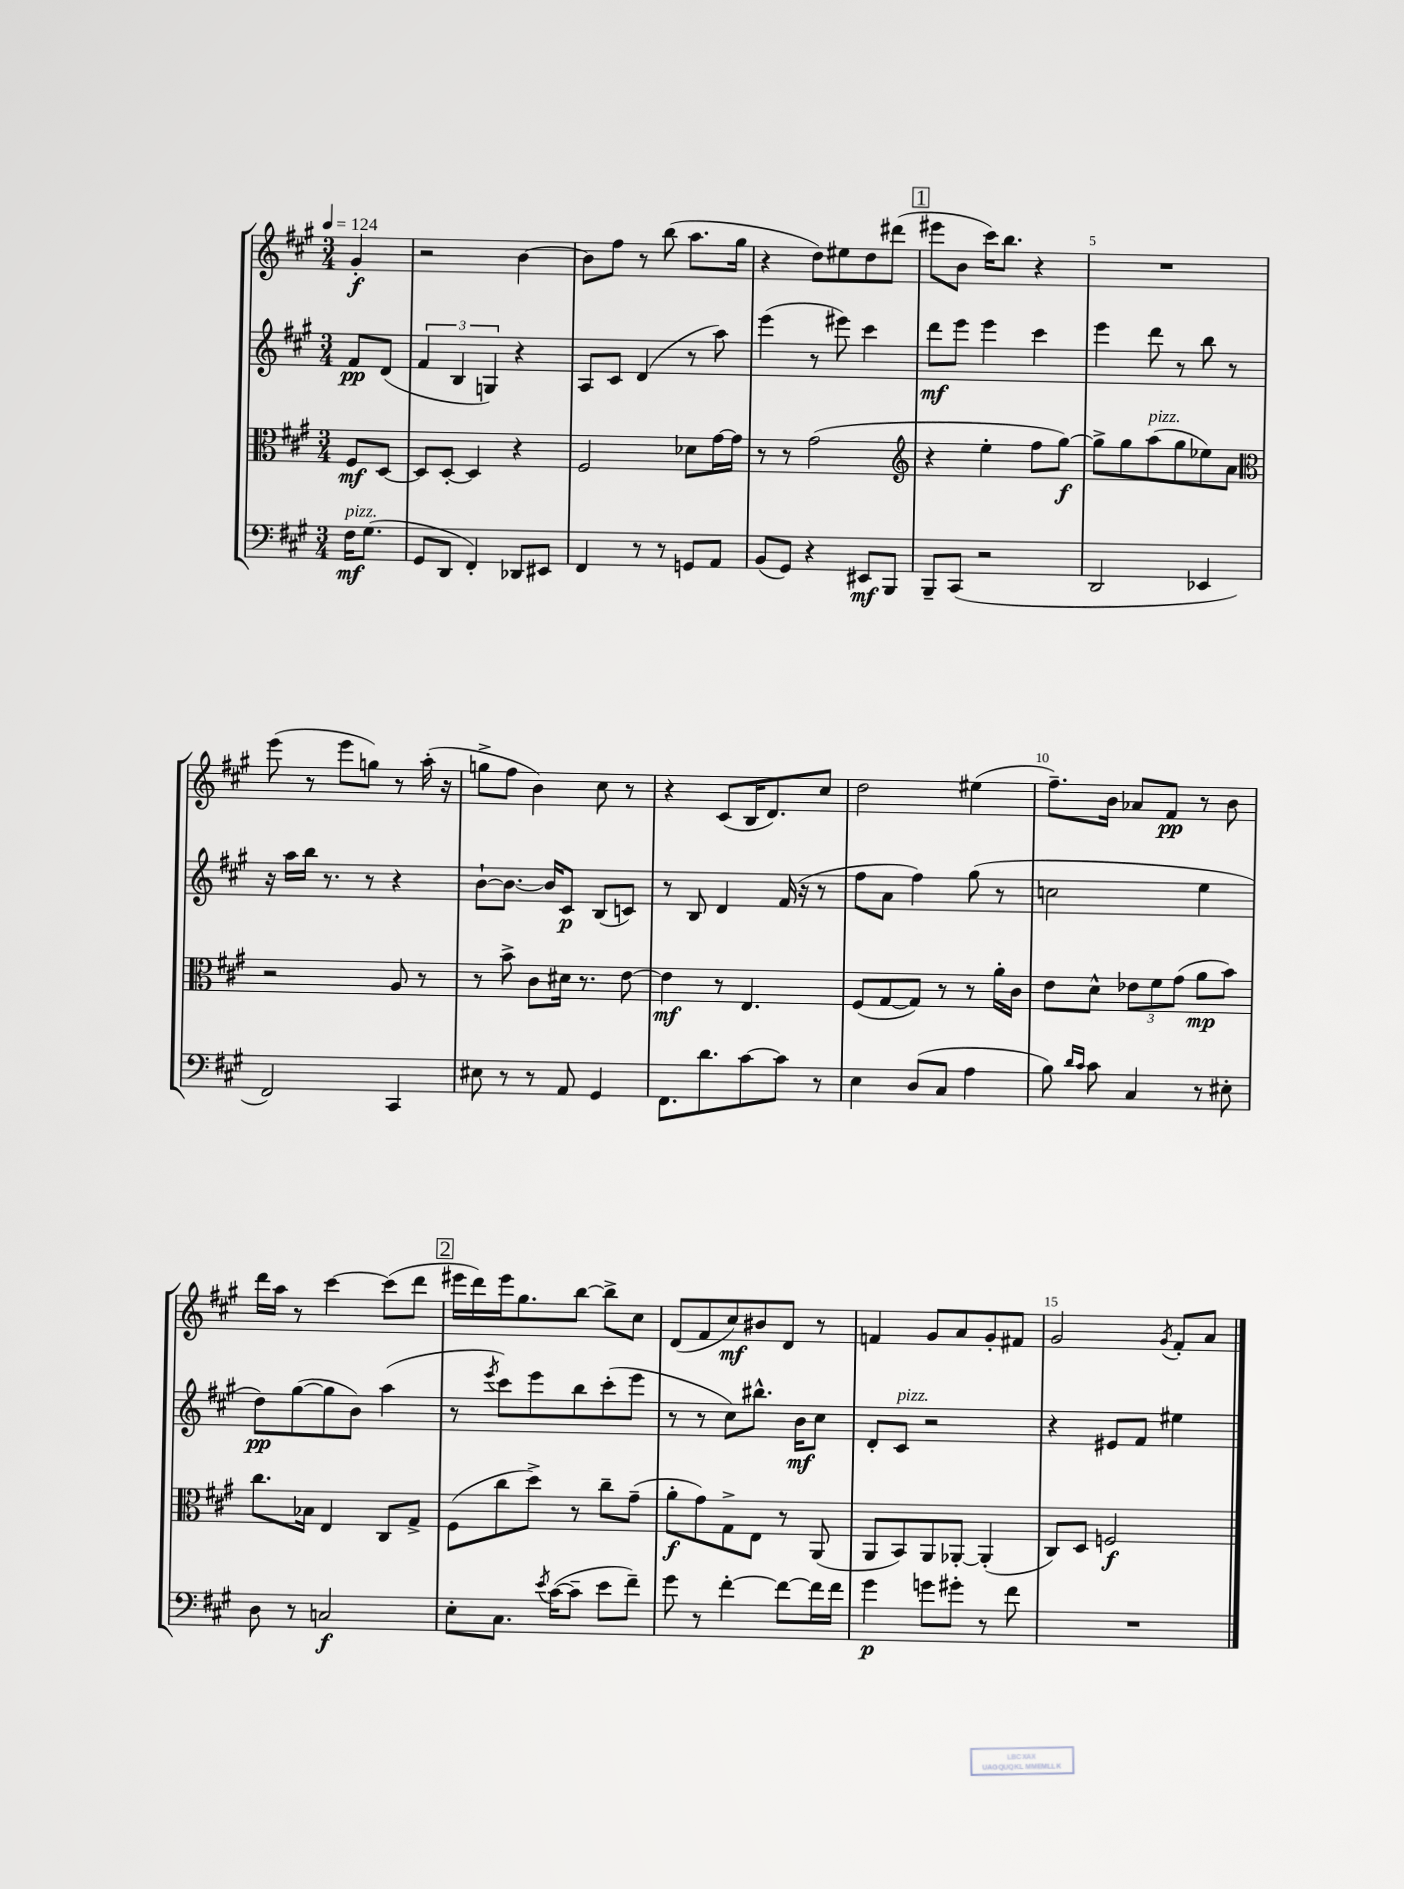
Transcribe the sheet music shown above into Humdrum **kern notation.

**kern	**dynam	**kern	**dynam	**kern	**dynam	**kern	**dynam
*part4	*part4	*part3	*part3	*part2	*part2	*part1	*part1
*staff4	*staff4	*staff3	*staff3	*staff2	*staff2	*staff1	*staff1
*clefF4	*	*clefC3	*	*clefG2	*	*clefG2	*
*k[f#c#g#]	*	*k[f#c#g#]	*	*k[f#c#g#]	*	*k[f#c#g#]	*
*M3/4	*	*M3/4	*	*M3/4	*	*M3/4	*
*MM124	*	*MM124	*	*MM124	*	*MM124	*
=	=	=	=	=	=	=	=
!LO:TX:a:i:t=pizz.	!	!	!	!	!	!	!
16F#\KL	mf	8F#/L	mf	8f#/L	pp	4g#'/	f
(8.G#\J	.	.	.	.	.	.	.
.	.	[8D/J	.	(8d/J	.	.	.
=1	=1	=1	=1	=1	=1	=1	=1
8GG#/L	.	8D/L]	.	6f#/	.	2r	.
8DD/J	.	[8D'/J	.	.	.	.	.
.	.	.	.	6B/	.	.	.
4FF#'/)	.	4D/]	.	.	.	.	.
.	.	.	.	6Gn/)	.	.	.
8DD-X/L	.	4r	.	4r	.	[4b\	.
8EE#X/J	.	.	.	.	.	.	.
=2	=2	=2	=2	=2	=2	=2	=2
4FF#/	.	2F#/	.	8A/L	.	8b\L]	.
.	.	.	.	8c#/J	.	8ff#\J	.
8r	.	.	.	(4d/	.	8r	.
8r	.	.	.	.	.	(8bb\	.
8GGn/L	.	8d-X\L	.	8r	.	8.aa\L	.
8AA/J	.	[16g#\L	.	8aa\)	.	.	.
.	.	16g#\JJ]	.	.	.	16gg#\Jk	.
=3	=3	=3	=3	=3	=3	=3	=3
(8BB/L	.	8r	.	(4eee\	.	4r	.
8GG#/J)	.	8r	.	.	.	.	.
4r	.	(2g#\	.	8r	.	8dd\L)	.
.	.	.	.	8eee#X\)	.	8ee#X\	.
8EE#X/L	mf	.	.	4ccc#\	.	8dd\	.
8BBB/J	.	.	.	.	.	(8ddd#X\J	.
!!LO:REH:place=s1:t=1
=4	=4	=4	=4	=4	=4	=4	=4
*	*	*clefG2	*	*	*	*	*
8BBB~/L	.	4r	.	8ddd\L	mf	8eee#X\L	.
(8CC#/J	.	.	.	8eee\J	.	8b\J	.
2r	.	4ee'\	.	4eee\	.	16ccc#\KL)	.
.	.	.	.	.	.	8.bb\J	.
.	.	8ff#\L	.	4ccc#\	.	4r	.
.	.	[8gg#\J)	f	.	.	.	.
=5	=5	=5	=5	=5	=5	=5	=5
2DD/	.	8gg#^\L]	.	4eee\	.	2.r	.
.	.	8gg#\	.	.	.	.	.
!	!	!LO:TX:a:i:t=pizz.	!	!	!	!	!
.	.	(8aa\	.	8ddd\	.	.	.
.	.	8gg#\	.	8r	.	.	.
4EE-X/	.	8ee-X\)	.	8bb\	.	.	.
.	.	8a\J	.	8r	.	.	.
!!LO:LB:g=z
=6	=6	=6	=6	=6	=6	=6	=6
*	*	*clefC3	*	*	*	*	*
2FF#/)	.	2r	.	16r	.	(8eee\	.
.	.	.	.	16aa\LL	.	.	.
.	.	.	.	16bb\JJ	.	8r	.
.	.	.	.	8.r	.	.	.
.	.	.	.	.	.	8eee\L	.
.	.	.	.	8r	.	8ggn\J)	.
4CC#/	.	8A/	.	4r	.	8r	.
.	.	8r	.	.	.	(16aa'\	.
.	.	.	.	.	.	16r	.
=7	=7	=7	=7	=7	=7	=7	=7
8E#X\	.	8r	.	[8b`\L	.	8ggn^\L	.
8r	.	8b^\	.	8.b\J_	.	8ff#\J	.
8r	.	8c#\L	.	.	.	4b\)	.
.	.	.	.	16b/KL]	.	.	.
8AA/	.	16d#X\Jk	.	8c#/J	p	.	.
.	.	8.r	.	.	.	.	.
4GG#/	.	.	.	(8B/L	.	8cc#\	.
.	.	[8e\	.	8cn/J)	.	8r	.
=8	=8	=8	=8	=8	=8	=8	=8
8.FF#\L	.	4e\]	mf	8r	.	4r	.
.	.	.	.	8B/	.	.	.
8.d\	.	.	.	.	.	.	.
.	.	8r	.	4d/	.	(8c#/L	.
[8c#\	.	4.E/	.	.	.	16B/K	.
.	.	.	.	.	.	8.d/)	.
8c#\J]	.	.	.	(16f#/	.	.	.
.	.	.	.	16r	.	.	.
8r	.	.	.	8r	.	8cc#/J	.
=9	=9	=9	=9	=9	=9	=9	=9
4E\	.	(8F#/L	.	8ff#\L	.	2dd\	.
.	.	[8G#/	.	8a\J	.	.	.
(8D/L	.	8G#/J])	.	4ff#\)	.	.	.
8C#/J	.	8r	.	.	.	.	.
4A\	.	8r	.	(8gg#\	.	(4ee#X\	.
.	.	16a'\LL	.	8r	.	.	.
.	.	16c#\JJ	.	.	.	.	.
=10	=10	=10	=10	=10	=10	=10	=10
8B\)	.	8e\L	.	2ccn\	.	8.ff#~\L)	.
16qqd/LL	.	.	.	.	.	.	.
16qqc#/JJ	.	.	.	.	.	.	.
8c#\	.	8d^^\J	.	.	.	.	.
.	.	.	.	.	.	16b\Jk	.
4C#/	.	12e-X\L	.	.	.	8a-X/L	.
.	.	12f#\	.	.	.	.	.
.	.	.	.	.	.	8f#/J	pp
.	.	(12g#\J	.	.	.	.	.
8r	.	8a\L	mp	4ee\	.	8r	.
8E#X'\	.	8b\J)	.	.	.	8b\	.
!!LO:LB:g=z
=11	=11	=11	=11	=11	=11	=11	=11
8D\	.	8.cc#\L	.	8dd\L)	pp	16ddd\LL	.
.	.	.	.	.	.	16aa\JJ	.
8r	.	.	.	([8gg#\	.	8r	.
.	.	16B-X\Jk	.	.	.	.	.
2Cn/	f	4E/	.	8gg#\]	.	[4ccc#\	.
.	.	.	.	8b\J)	.	.	.
.	.	8C#/L	.	(4aa\	.	(8ccc#\L]	.
.	.	8G#^/J	.	.	.	8ddd\J	.
!!LO:REH:place=s1:t=2
=12	=12	=12	=12	=12	=12	=12	=12
8E'\L	.	(8F#\L	.	8r	.	16eee#X\LL	.
.	.	.	.	.	.	16ddd\)	.
.	.	.	.	8qeee/	.	.	.
8.C#\J	.	8cc#\	.	8ccc#\L)	.	16eee#\J	.
.	.	.	.	.	.	8.gg#\	.
.	.	8dd^\J)	.	8eee\	.	.	.
8qe/	.	.	.	.	.	.	.
([16c#\KL	.	.	.	.	.	.	.
8c#~\J]	.	8r	.	8bb\	.	[8bb\J	.
8e\L	.	8cc#~\L	.	(8ccc#'\	.	8bb^\L]	.
8f#~\J)	.	(8g#~\J	.	8eee\J	.	8cc#\J	.
=13	=13	=13	=13	=13	=13	=13	=13
8g#\	.	8a'\L	f	8r	.	(8d/L	.
8r	.	8g#\)	.	8r	.	8f#/	.
[4f#'\	.	8G#^\	.	8cc#\L)	.	8cc#/)	mf
.	.	8E\J	.	8.bb#X^^\J	.	8b#X/	.
8f#\L_	.	8r	.	.	.	8d/J	.
.	.	.	.	16b\KL	mf	.	.
16f#\L]	.	(8AA/	.	8cc#\J	.	8r	.
16f#\JJ	.	.	.	.	.	.	.
=14	=14	=14	=14	=14	=14	=14	=14
4g#\	p	8AA/L	.	8d'/L	.	4fn/	.
!	!	!	!	!LO:TX:a:i:t=pizz.	!	!	!
.	.	8BB/)	.	8c#/J	.	.	.
8gn\L	.	8AA/	.	2r	.	8g#/L	.
8g#X'\J	.	[8AA-X'/J	.	.	.	8a/	.
8r	.	(4AA-'/]	.	.	.	8g#'/	.
8f#\	.	.	.	.	.	8f#X/J	.
=15	=15	=15	=15	=15	=15	=15	=15
2.r	.	8C#/L)	.	4r	.	2g#/	.
.	.	8D/J	.	.	.	.	.
.	.	2Fn/	f	8e#X/L	.	.	.
.	.	.	.	8f#/J	.	.	.
.	.	.	.	.	.	8qg#/	.
.	.	.	.	4ee#X\	.	8f#'/L	.
.	.	.	.	.	.	8a/J	.
==	==	==	==	==	==	==	==
*-	*-	*-	*-	*-	*-	*-	*-
